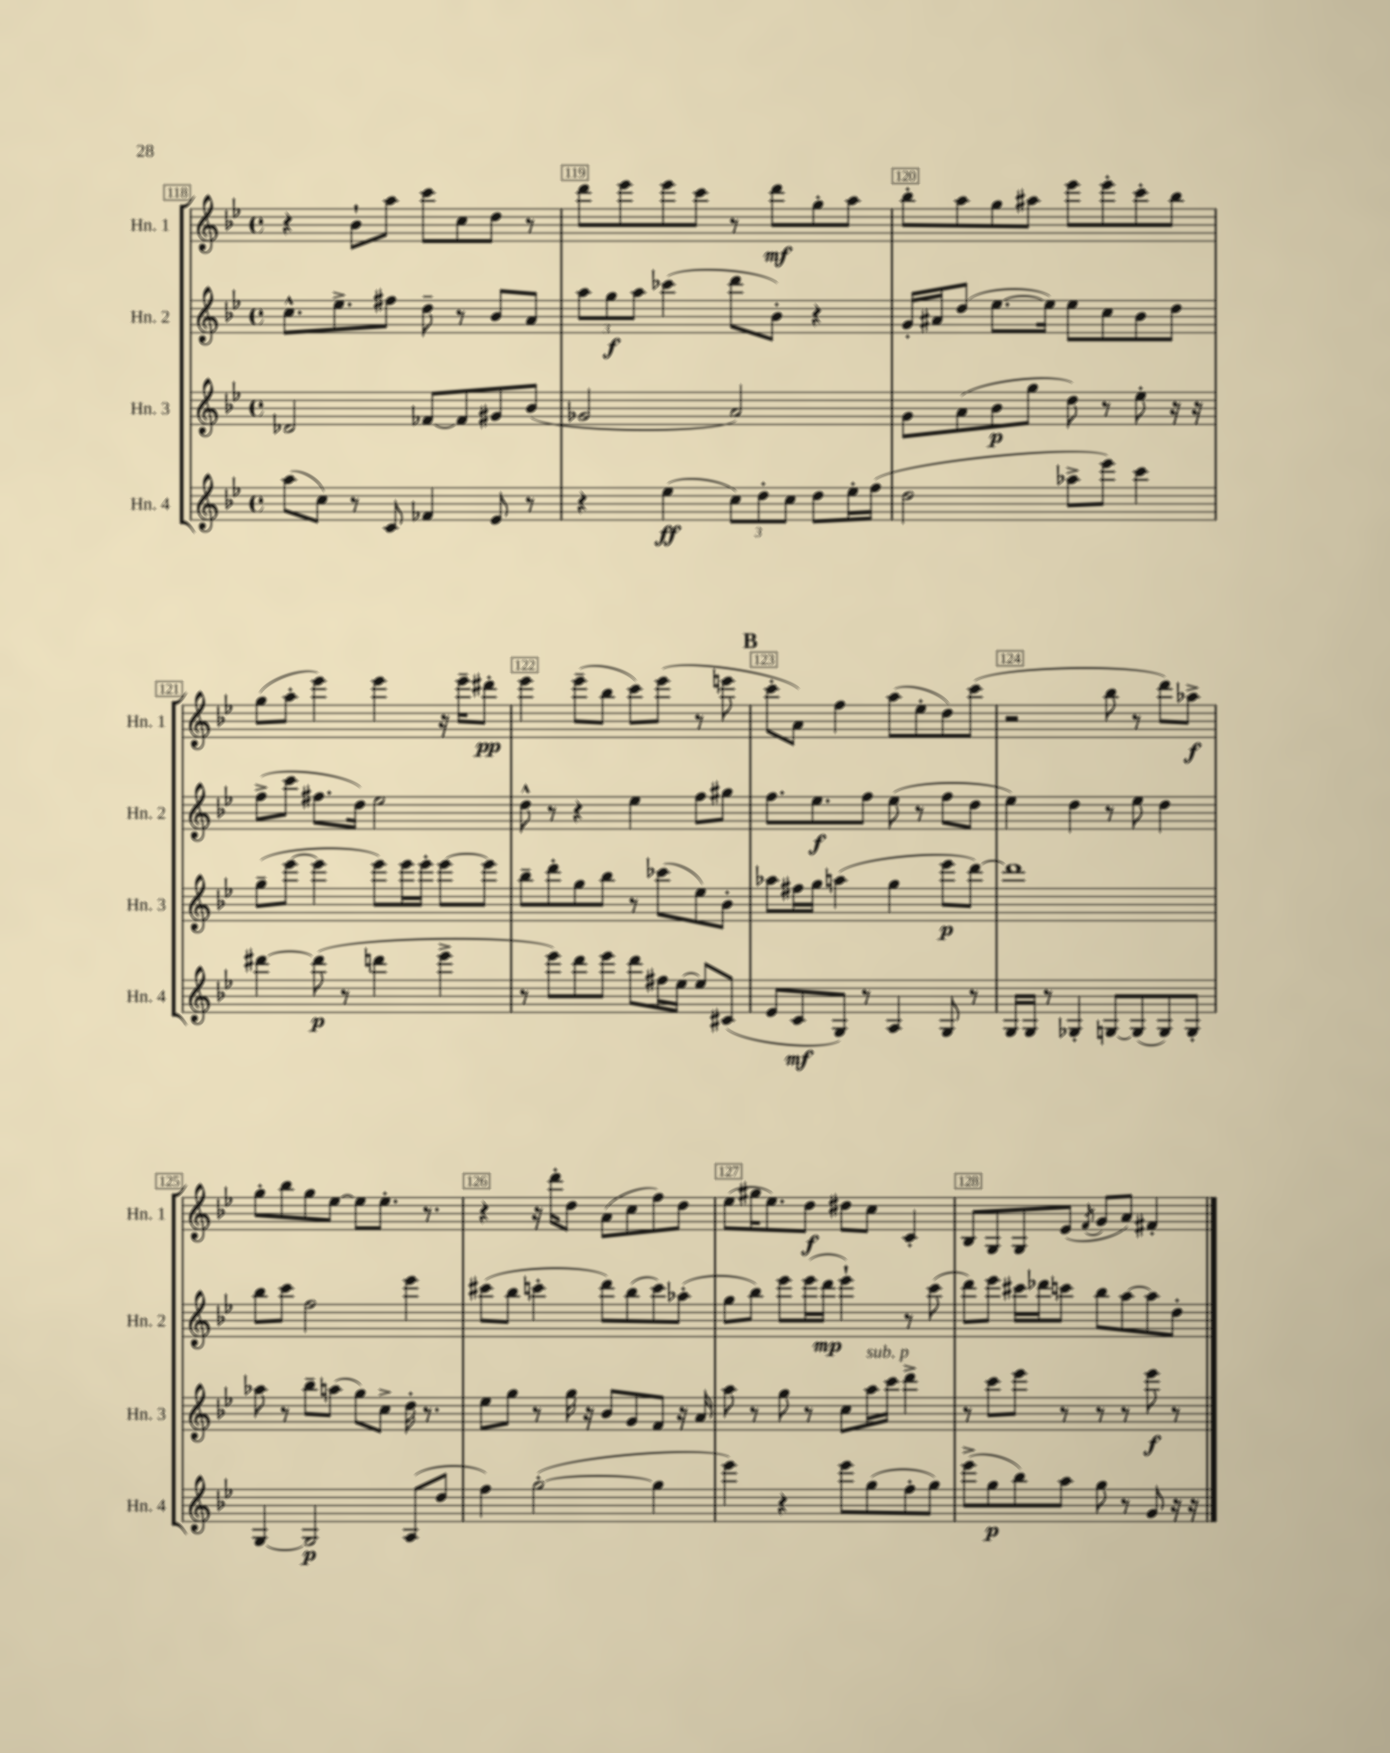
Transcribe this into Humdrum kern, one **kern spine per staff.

**kern	**dynam	**kern	**dynam	**kern	**dynam	**kern	**dynam
*part4	*part4	*part3	*part3	*part2	*part2	*part1	*part1
*staff4	*staff4	*staff3	*staff3	*staff2	*staff2	*staff1	*staff1
*I"Hn. 4	*	*I"Hn. 3	*	*I"Hn. 2	*	*I"Hn. 1	*
*I'Hn. 4	*	*I'Hn. 3	*	*I'Hn. 2	*	*I'Hn. 1	*
*clefG2	*	*clefG2	*	*clefG2	*	*clefG2	*
*k[b-e-]	*	*k[b-e-]	*	*k[b-e-]	*	*k[b-e-]	*
*M4/4	*	*M4/4	*	*M4/4	*	*M4/4	*
*met(c)	*	*met(c)	*	*met(c)	*	*met(c)	*
=118	=118	=118	=118	=118	=118	=118	=118
(8aa\L	.	2d-X/	.	8.cc^^\L	.	4r	.
8cc\J)	.	.	.	.	.	.	.
.	.	.	.	8.ee-^\	.	.	.
8r	.	.	.	.	.	8b-`\L	.
8c/	.	.	.	8ff#X\J	.	8aa\J	.
4f-X/	.	[8f-X/L	.	8dd~\	.	8ccc\L	.
.	.	8f-/]	.	8r	.	8cc\	.
8e-/	.	8g#X/	.	8b-/L	.	8dd\J	.
8r	.	(8b-/J	.	8a/J	.	8r	.
=119	=119	=119	=119	=119	=119	=119	=119
4r	.	2g-X/	.	12aa\L	.	8ddd\L	.
.	.	.	.	12gg\	f	.	.
.	.	.	.	.	.	8eee-\	.
.	.	.	.	12aa\J	.	.	.
(4ee-\	ff	.	.	(4ccc-X\	.	8eee-\	.
.	.	.	.	.	.	8ccc\J	.
12cc\L)	.	2a/)	.	8ddd\L	.	8r	.
12dd'\	.	.	.	.	.	.	.
.	.	.	.	8b-'\J)	.	8ddd\L	mf
12cc\J	.	.	.	.	.	.	.
8dd\L	.	.	.	4r	.	8gg'\	.
16ee-'\L	.	.	.	.	.	8aa\J	.
(16ff\JJ	.	.	.	.	.	.	.
=120	=120	=120	=120	=120	=120	=120	=120
2dd\	.	8g\L	.	16g'/LL	.	8bb-'\L	.
.	.	.	.	16a#X/J	.	.	.
.	.	(8a\	.	(8dd/J	.	8aa\	.
.	.	8b-\	p	[8.ee-\L	.	8gg\	.
.	.	8gg\J	.	.	.	8aa#X\J	.
.	.	.	.	16ee-\Jk])	.	.	.
8aa-X^\L	.	8dd\)	.	8ee-\L	.	8eee-\L	.
8eee-\J)	.	8r	.	8cc\	.	8eee-'\	.
4ccc\	.	8ee-'\	.	8b-\	.	8ccc'\	.
.	.	16r	.	8dd\J	.	8bb-\J	.
.	.	16r	.	.	.	.	.
!!LO:LB:g=z
=121	=121	=121	=121	=121	=121	=121	=121
[4ddd#X\	.	(8gg~\L	.	(8ff^\L	.	(8gg\L	.
.	.	[8eee-\J	.	8ccc\J	.	8aa'\J	.
(8ddd#\]	p	4eee-\]	.	8.ff#X\L	.	4eee-\)	.
8r	.	.	.	.	.	.	.
.	.	.	.	16dd\Jk)	.	.	.
4dddn\	.	8eee-\L)	.	2ee-\	.	4eee-\	.
.	.	16eee-\L	.	.	.	.	.
.	.	16eee-'\JJ	.	.	.	.	.
4eee-^\	.	[8eee-\L	.	.	.	16r	.
.	.	.	.	.	.	16eee-~\KL	.
.	.	8eee-\J]	.	.	.	8ddd#X'\J	pp
=122	=122	=122	=122	=122	=122	=122	=122
8r	.	8bb-~\L	.	8dd^^\	.	4eee-\	.
8eee-\L)	.	8ddd'\	.	8r	.	.	.
8ddd\	.	8gg\	.	4r	.	(8eee-~\L	.
8eee-\J	.	8bb-\J	.	.	.	8bb-\J	.
8ddd\L	.	8r	.	4ee-\	.	8ccc\L)	.
16ff#X\L	.	(8ccc-X\L	.	.	.	(8eee-\J	.
[16ee-\JJ	.	.	.	.	.	.	.
8ee-/L]	.	8ee-\)	.	8ff\L	.	8r	.
(8c#X/J	.	8b-'\J	.	8gg#X\J	.	8eeen\	.
!!LO:REH:place=s1:t=B
=123	=123	=123	=123	=123	=123	=123	=123
8e-/L	.	8aa-X\L	.	8.ff\L	.	8ccc'\L	.
8c/	mf	16ff#X\L	.	.	.	8a\J)	.
.	.	16gg\JJ	.	8.ee-\	f	.	.
8G/J)	.	(4aan\	.	.	.	4ff\	.
8r	.	.	.	8ff\J	.	.	.
4A/	.	4gg\	.	(8ee-\	.	(8aa\L	.
.	.	.	.	8r	.	8ee-'\	.
8G/	.	8eee-\L	p	8ff\L	.	8dd\)	.
8r	.	[8ddd\J)	.	8dd\J	.	(8ccc\J	.
=124	=124	=124	=124	=124	=124	=124	=124
16G/LL	.	1ddd]	.	4ee-\)	.	2r	.
16G/JJ	.	.	.	.	.	.	.
8r	.	.	.	.	.	.	.
4G-X'/	.	.	.	4dd\	.	.	.
[8Gn/L	.	.	.	8r	.	8bb-\	.
(8G/]	.	.	.	8ee-\	.	8r	.
8G/)	.	.	.	4dd\	.	8ddd\L)	.
8G'/J	.	.	.	.	.	8aa-X^\J	f
!!LO:LB:g=z
=125	=125	=125	=125	=125	=125	=125	=125
[4G/	.	8aa-X\	.	8bb-\L	.	8gg'\L	.
.	.	8r	.	8ccc\J	.	8bb-\	.
2G/]	p	8bb-~\L	.	2ff\	.	8gg\	.
.	.	(8aan\J	.	.	.	[8ee-\J	.
.	.	8gg\L)	.	.	.	8ee-\L]	.
.	.	8cc^\J	.	.	.	8.ee-'\J	.
(8A/L	.	16dd'\	.	4eee-\	.	.	.
.	.	8.r	.	.	.	8.r	.
8dd/J	.	.	.	.	.	.	.
=126	=126	=126	=126	=126	=126	=126	=126
4ff\)	.	8ee-\L	.	(8ccc#X\L	.	4r	.
.	.	8gg\J	.	8bb-\J	.	.	.
([2gg'\	.	8r	.	4cccn'\	.	16r	.
.	.	.	.	.	.	16ddd'\KL	.
.	.	16gg\	.	.	.	8dd\J	.
.	.	16r	.	.	.	.	.
.	.	8b-/L	.	8ddd\L)	.	(8a\L	.
.	.	8g/	.	(8bb-\	.	8cc\	.
4gg\]	.	8f/J	.	8ccc\)	.	8ff\)	.
.	.	16r	.	(8aa-X'\J	.	8dd\J	.
.	.	16a/	.	.	.	.	.
=127	=127	=127	=127	=127	=127	=127	=127
4eee-\)	.	8aa\	.	8gg\L	.	(8ee-\L	.
.	.	8r	.	8bb-\J)	.	16gg#X\K	.
.	.	.	.	.	.	8.ee-\)	.
4r	.	8gg\	.	8eee-\L	.	.	.
.	.	8r	.	(16eee-\L	.	8dd\J	f
.	.	.	.	16ddd\JJ	mp	.	.
8eee-\L	.	8cc\L	.	4eee-`\)	.	8dd#X\L	.
!	!	!LO:TX:a:i:t=sub. p	!	!	!	!	!
(8gg\	.	16aa\L	.	.	.	8cc\J	.
.	.	16ccc\JJ	.	.	.	.	.
8ff'\	.	4ddd^\	.	8r	.	4c'/	.
8gg\J)	.	.	.	(8ccc\	.	.	.
=128	=128	=128	=128	=128	=128	=128	=128
(8eee-^\L	.	8r	.	8ddd\L)	.	8B-/L	.
8gg\	p	8ccc\L	.	8eee-\J	.	8G/	.
8bb-\)	.	8eee-\J	.	16ccc#X\LL	.	8G/	.
.	.	.	.	16ddd-X\J	.	.	.
8aa\J	.	8r	.	8cccn\J	.	(8e-/J	.
.	.	.	.	.	.	8qf/	.
8gg\	.	8r	.	8bb-\L	.	8g/L	.
8r	.	8r	.	[8aa\	.	8a/J)	.
8g/	.	8eee-\	f	8aa\]	.	4f#X'/	.
16r	.	8r	.	8dd'\J	.	.	.
16r	.	.	.	.	.	.	.
==	==	==	==	==	==	==	==
*-	*-	*-	*-	*-	*-	*-	*-
